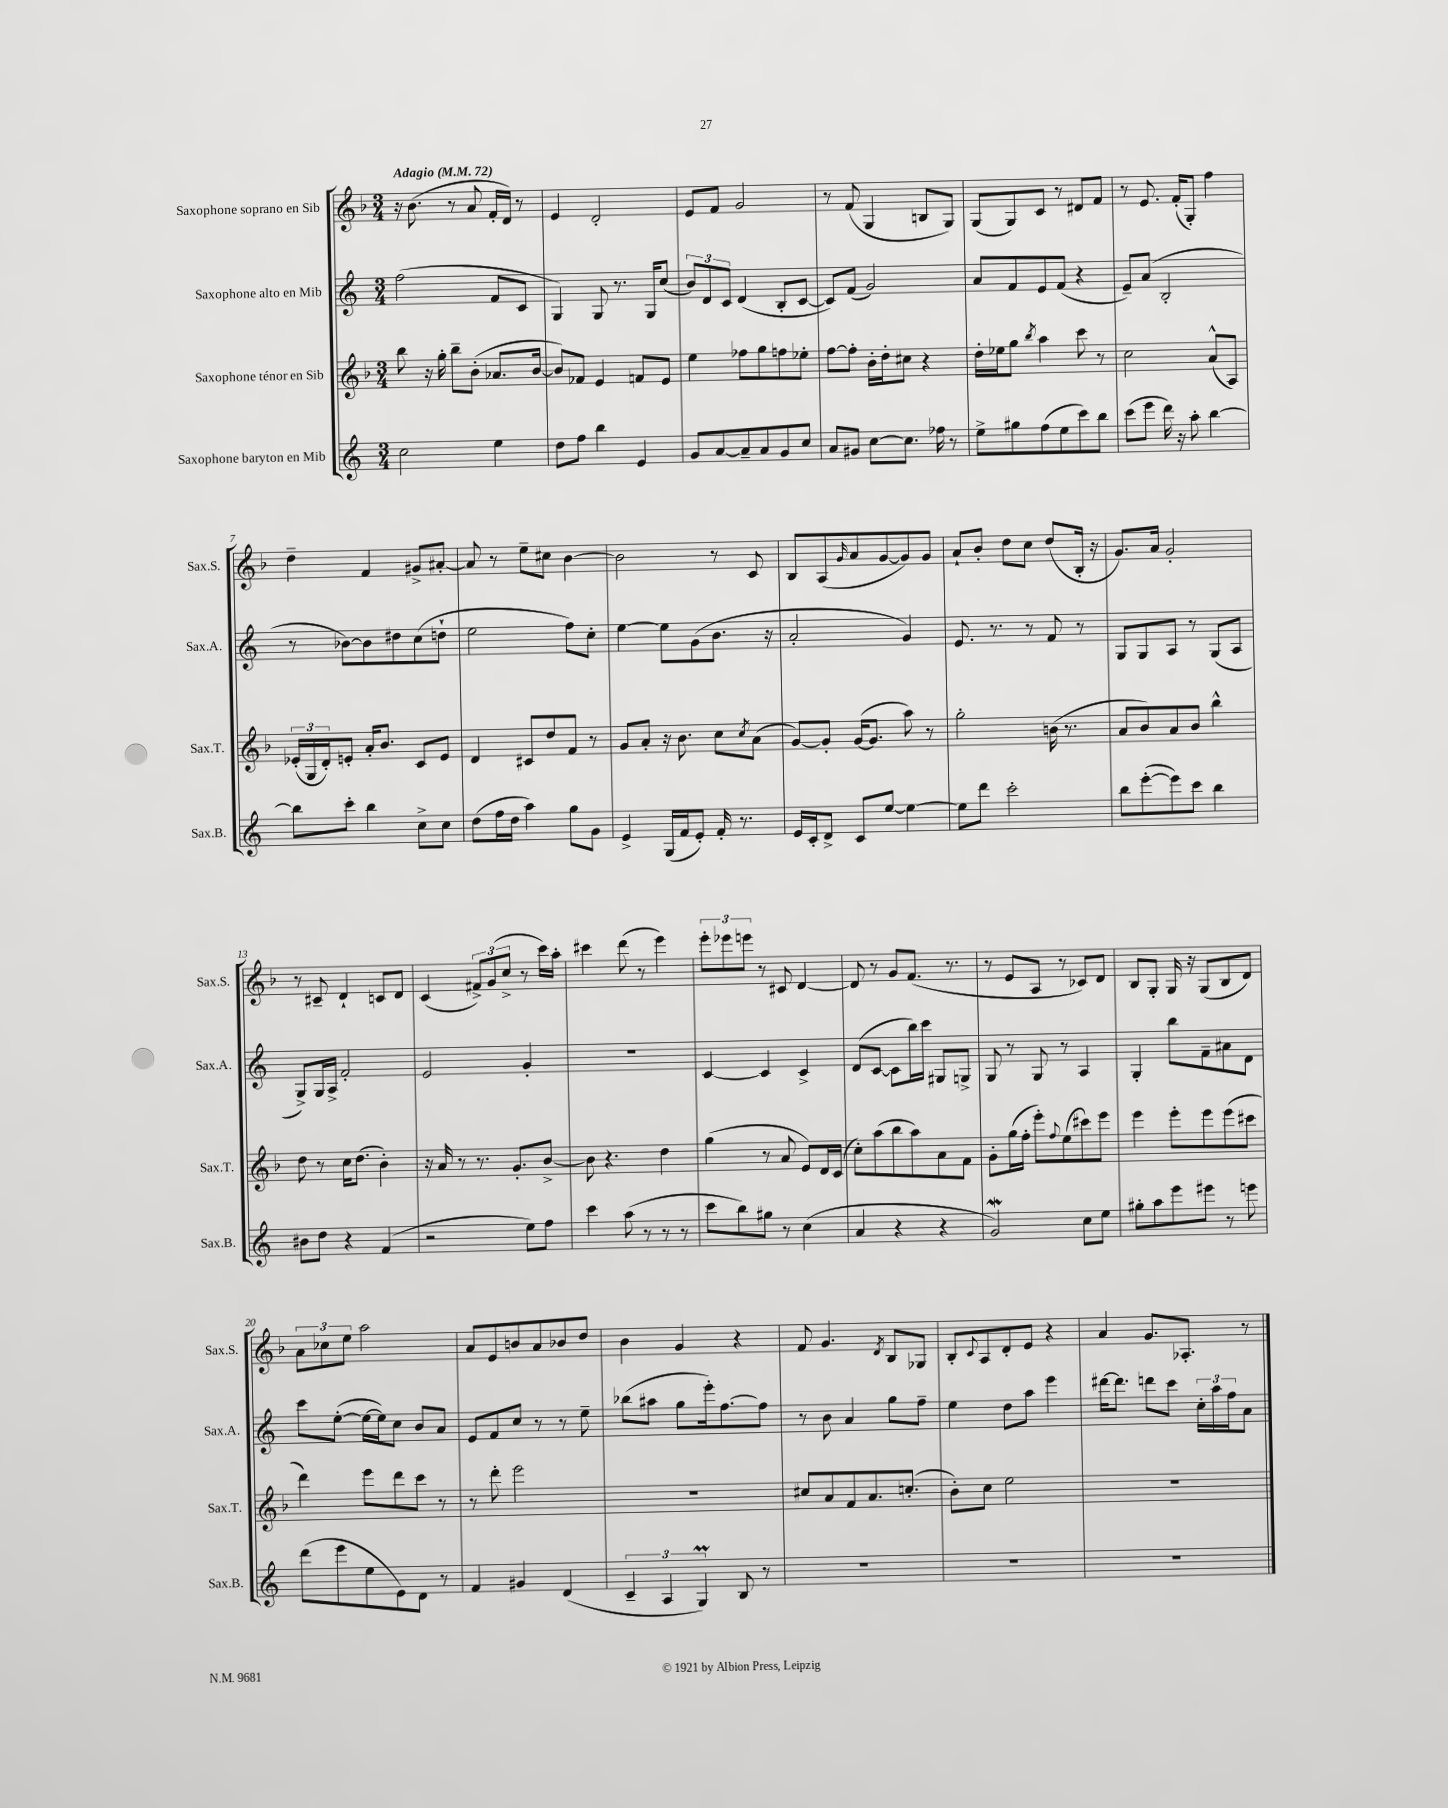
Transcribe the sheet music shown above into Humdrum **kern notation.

**kern	**kern	**kern	**kern
*staff4	*staff3	*staff2	*staff1
*clefG2	*clefG2	*clefG2	*clefG2
*k[]	*k[b-]	*k[]	*k[b-]
*M3/4	*M3/4	*M3/4	*M3/4
*MM72	*MM72	*MM72	*MM72
2cc	8bb-	(2ff	16r
.	.	.	(8.b-
.	16r	.	.
.	16gg'	.	.
.	8bb-~	.	8r
.	(8b-'	.	8a
4ee	8.a-	8f	16f'
.	.	.	16d)
.	.	8c	8r
.	[16b-	.	.
=	=	=	=
8dd	8b-])	4G)	4e
8ff	8f-	.	.
4bb	4e	8G	2d'
.	.	8.r	.
4e	8f	.	.
.	.	16G	.
.	8e	(8cc	.
=	=	=	=
8g	4ee	12b)	8e
.	.	12d	.
[8a	.	.	8f
.	.	12c	.
8a~]	8ff-	(4d	2g
8a	8gg	.	.
8g	8ff	8B'	.
8cc	8ee-'	[8c	.
=	=	=	=
8a	[8ff	8c])	8r
8g#	8ff']	(8f	(8f
[8cc	16b-'	2g)	4G
.	16dd'	.	.
8.cc]	8cc#	.	.
.	4r	.	8B
16ff-	.	.	.
8r	.	.	8G)
=	=	=	=
8ee^	16dd'	8a	(8G
.	16ee-	.	.
8gg#	8gg	8f	8G)
.	8qbb-	.	.
(8ff	4aa	8e	8c
8ee	.	(8f	8r
8ccc)	8ccc	4r	8d#
8bb	8r	.	8f
=	=	=	=
(8ccc	2cc	8e~)	8r
8eee	.	(8a	8.e
16ddd)	.	2B'	.
16r	.	.	(16f'
8aa'	.	.	8G')
[4bb	(8a^^	.	4ff
.	8A)	.	.
=	=	=	=
8bb]	(24e-'	8r	4dd~
.	24G	.	.
.	24d')	.	.
8ccc'	8e'	[8b-)	.
4bb	16a'	8b-]	4f
.	8.b-	.	.
.	.	8dd#	.
8cc^	8c	(8cc	8g#^
8cc	8e	8dd`	[8a#'
=	=	=	=
(8dd	4d	2ee	8a#]
16ff	.	.	8r
16dd	.	.	.
4aa)	8c#	.	8ee~
.	8dd	.	8cc#
8gg	8f	8ff)	[4b-
8g	8r	8cc'	.
=	=	=	=
4e^	8g	[4ee	2b-]
.	8a'	.	.
(16G	16r	8ee]	.
16f	8.b-	.	.
8e')	.	(8g	.
16f'	8cc	8.b	8r
8.r	.	.	.
.	8qcc	.	.
.	(8a	.	8c
.	.	16r	.
=	=	=	=
16e	[8g)	2a'	8B-
16c'	.	.	.
8d^	8g']	.	(8A
.	.	.	16qqg
8c	([16g	.	8a
.	8.g]	.	.
[8ee	.	.	[8g
4ee_	8aa)	4g)	8g])
.	8r	.	8g
=	=	=	=
8ee]	2gg'	8.e	8a`
8ddd	.	.	8b-'
.	.	8.r	.
2ccc'	.	.	8dd
.	.	8r	8cc
.	(16b	8f	(8dd
.	8.r	.	.
.	.	8r	16B-'
.	.	.	16r
=	=	=	=
8bb	8a	8G	8.g)
([8eee'	8b-)	8G	.
.	.	.	16a
8eee])	8a	8A	2g'
8ccc	8b-	8r	.
4bb	4bb-^^	(8G	.
.	.	8A	.
=	=	=	=
8b#	8dd	8G^)	8r
8dd	8r	16G	8c#~
.	.	16A^	.
4r	16cc	2f'	4d`
.	(8.dd	.	.
(4f	4b-')	.	8c
.	.	.	8d
=	=	=	=
2r	16r	2e	(4c
.	16a	.	.
.	8r	.	.
.	8.r	.	12f#^)
.	.	.	(12g
.	.	.	12cc^
.	8.g'	.	.
8ee)	.	4g'	8r
8ff	[8b-^	.	16ccc)
.	.	.	16aa'
=	=	=	=
4ccc	8b-]	2.r	4ccc#
.	4.r	.	.
(8aa	.	.	(8ddd
8r	.	.	8r
8r	4dd	.	4eee)
8r	.	.	.
=	=	=	=
8ccc	(4gg	[4c	12eee'
.	.	.	12eee-
8bb)	.	.	.
.	.	.	12eee
8gg#	8r	4c]	8r
8r	8a	.	8c#
(4cc	8e)	4c^	[4d
.	16d	.	.
.	(16c	.	.
=	=	=	=
4a	8cc')	(8d	8d]
.	(8aa	[8c	8r
4r	8bb-	8c]	8g
.	8aa)	16bb)	(8.f
.	.	16ccc	.
4r	8a	8G#	.
.	.	.	8.r
.	8f	8G^	.
=	=	=	=
2g)	8g'	8G	8r
.	(16gg	8r	8e
.	16ff'	.	.
.	8eee')	8G	8A
.	8qqff	.	.
.	(8ee	8r	8r
8cc	8ccc#)	4A	8c-)
8ee	8eee	.	8d
=	=	=	=
8gg#'	4eee	4G'	8B-
8aa	.	.	8G'
8eee	8eee'	8bb	16G
.	.	.	16r
8eee#	8eee	8f~	(8G
8r	(8eee	8a#	8B-
8eee	8ccc#	8d	8d)
=	=	=	=
(8ddd	4ddd)	8ccc	12a
.	.	.	12cc-
8eee	.	([8ee'	.
.	.	.	12ee
8ee	8eee	16ee_	2aa
.	.	16ee])	.
8e)	8ddd	8cc	.
8d	8ccc	8b	.
8r	8r	8a	.
=	=	=	=
4f	8r	8e	8a
.	8ddd'	8f	8e
4g#	2eee	8cc	8b
.	.	8r	8a
(4d	.	8r	8b-
.	.	8ee~	8dd
=	=	=	=
6c~	2.r	(8bb-	4b-
.	.	8aa#	.
6A	.	.	.
.	.	8gg	4g
6G)	.	.	.
.	.	16eee')	.
.	.	[8.ff	.
8B	.	.	4r
8r	.	8ff]	.
=	=	=	=
2.r	8cc#	8r	8f
.	8a	8b	4.g
.	8f	4a	.
.	8.a	.	.
.	.	.	8qd
.	.	8gg	8B-
.	(8.cc'	.	.
.	.	8ff~	8G-
=	=	=	=
2.r	8b-')	4ee	8B-'
.	.	.	8qqc
.	8cc	.	8A
.	2ee	8dd	8d'
.	.	8aa	8e
.	.	4eee	4r
=	=	=	=
2.r	2.r	[16ddd#	4a
.	.	8.ddd#]	.
.	.	8ddd	8.g
.	.	8ccc	.
.	.	.	8.A-'
.	.	24cc'	.
.	.	24aa	.
.	.	24ff	.
.	.	8a	8r
==	==	==	==
*-	*-	*-	*-
